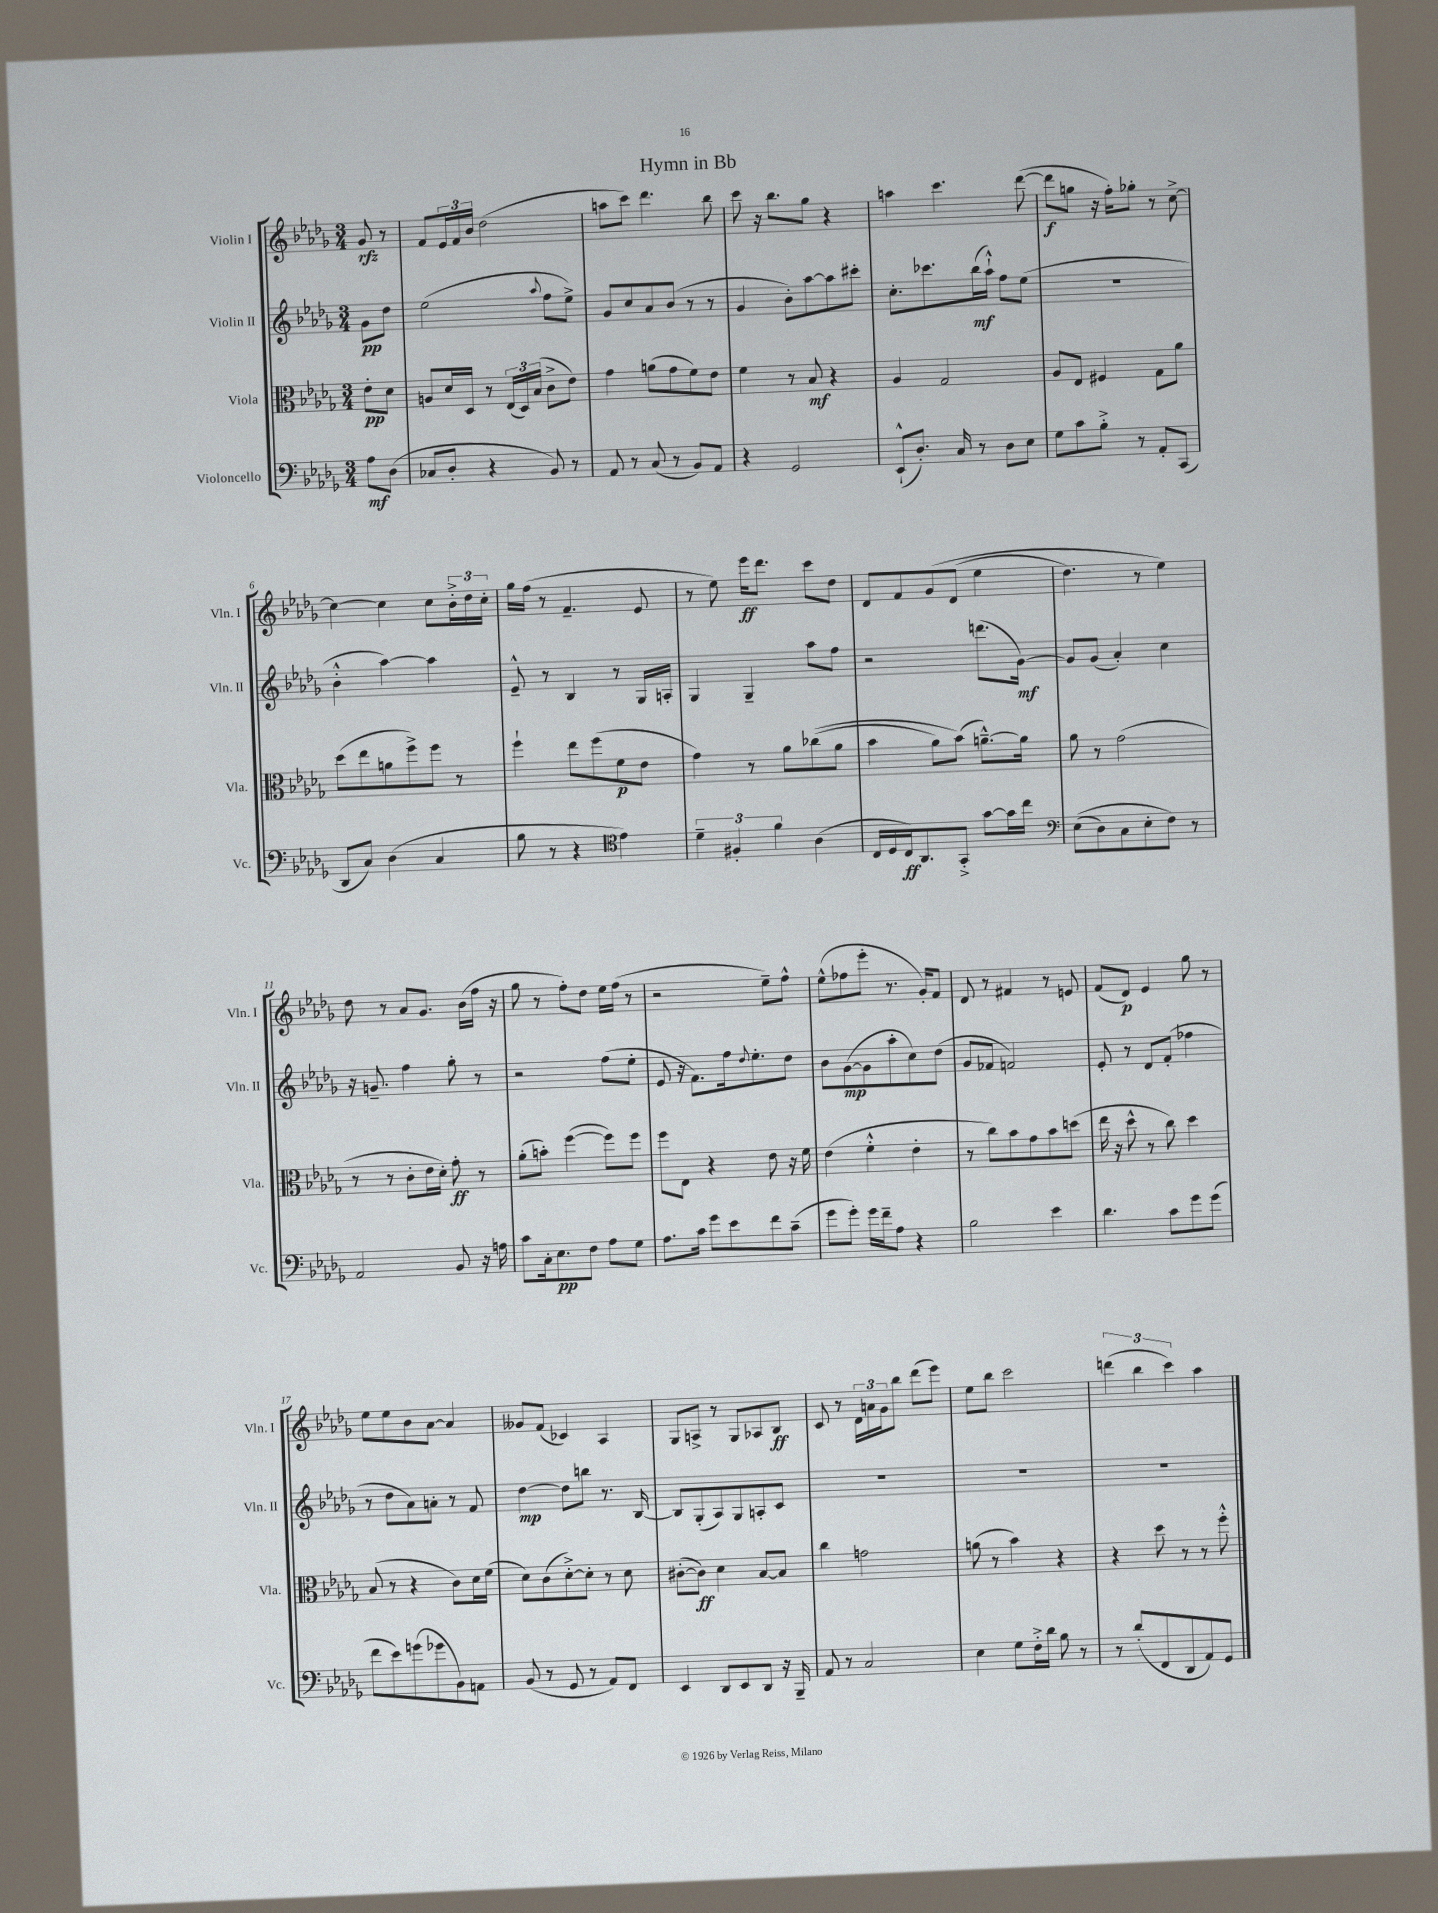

**kern	**kern	**kern	**kern
*staff4	*staff3	*staff2	*staff1
*clefF4	*clefC3	*clefG2	*clefG2
*k[b-e-a-d-g-]	*k[b-e-a-d-g-]	*k[b-e-a-d-g-]	*k[b-e-a-d-g-]
*M3/4	*M3/4	*M3/4	*M3/4
8A-	8e-'	8g-	8g-
(8D-	8d-	8dd-	8r
=	=	=	=
8C-	8A	(2ee-	8f
8D-'	16d-	.	24e-
.	.	.	24f
.	16D-	.	.
.	.	.	24b-
4r	8r	.	(2dd-
.	(24E-	.	.
.	24D-)	.	.
.	(24B-	.	.
.	.	8qqaa-	.
8BB-)	8c^	8ff	.
8r	8e-)	8ee-^)	.
=	=	=	=
8AA-	4g-	8g-	8aa
8r	.	8cc	8ccc)
(8C	(8a	8a-	4.ddd-
8r	8g-	(8b-	.
8BB-)	8f)	8r	.
8AA-	8e-	8r	8bb-
=	=	=	=
4r	4f	4g-	8ccc
.	.	.	16r
.	.	.	8.bb-
2GG-	8r	8b-')	.
.	8B-	[8aa-	8gg-
.	4r	8aa-]	4r
.	.	8ccc#'	.
=	=	=	=
(8EE-`^^	4A-	8.cc'	4aa
8.D-')	.	.	.
.	.	8.ccc-	.
.	2G-	.	4.ccc
16C	.	.	.
8r	.	(16bb-	.
.	.	16aa-`^^)	.
8D-	.	8ff	.
8E-	.	(8ee-	([8ddd-
=	=	=	=
8G-	8A-	2.r	8ddd-]
8c	8E-	.	8gg
8B-'^	4F#	.	16r
.	.	.	16ff')
8r	.	.	8gg-'
8AA-'	8G-	.	8r
(8CC	8a-	.	[8cc^
=	=	=	=
8DD-	(8dd-	4b-'^^	4cc_
8C)	8ee-	.	.
(4D-	8a	[4aa-)	4cc]
.	8ff^)	.	.
4C	8ff	4aa-]	8cc
.	8r	.	24b-'^
.	.	.	24dd-
.	.	.	24cc'
=	=	=	=
8B-	4ff`	8e-~^^	16gg-
.	.	.	(16ff
8r	.	8r	8r
4r	8ee-	4B-	4.f~
.	(8ff	.	.
*clefC4	*	*	*
4e-)	8f	8r	.
.	8e-	16G-	8e-
.	.	16A'	.
=	=	=	=
6d-~	4g-)	4G-	8r
.	.	.	8ee-)
6F#'	.	.	.
.	8r	4G-~	16eee-
.	.	.	8.ddd-
6f	.	.	.
.	8a-	.	.
(4A-	&((8cc-	8aa-	8ccc
.	8a-	8ff	8dd-
=	=	=	=
16C	4b-	2r	8d-
16D-	.	.	.
16C)	.	.	8f
8.AA-	.	.	.
.	8a-)	.	&(8g-
8GG-'^	(8b-&)	.	(8d-
[8g-	[8.a~^^)	(8.ddd	4ee-
16g-]	.	.	.
16cc	16a]	[16g-)	.
=	=	=	=
*clefF4	*	*	*
&((8E-	8a-	8g-]	4.dd-)
8D-)	8r	(8g-	.
8C	(2g-	4a-')	.
8E-'	.	.	8r
8F&)	.	4cc	4ee-&)
8r	.	.	.
=	=	=	=
2AA-	8r	16r	8dd-
.	.	8.g~	.
.	8r	.	8r
.	8c'	4ff	8a-
.	16e-	.	8.g-
.	16d-')	.	.
8BB-	8g-'	8gg-'	.
.	.	.	(16b-
16r	8r	8r	16ff
16A	.	.	16r
=	=	=	=
8c	(8a-'	2r	8gg-
16C'	8b')	.	8r
8.E-	.	.	.
.	([4ff	.	8ff')
8F	.	.	8dd-
8A-	8ff])	(8ff	16ee-
.	.	.	(16ff
8G-	8ff	8ee-'	8r
=	=	=	=
8.A-	8ff	8e-	2r
.	8E-	16r	.
16c	.	8.f)	.
8g-	4r	.	.
8e-	.	16ff	.
.	.	8qqdd-	.
.	.	8.ee-'	.
8f	8e-	.	8ee-~)
(8c~	16r	8dd-	8ff^^
.	16f	.	.
=	=	=	=
8g-	(4e-	8b-	(8ee-^^
8g-')	.	([8g-	8ff-
16g-	4f'^^	8g-]	8eee-'
16f~	.	.	.
8A-	.	8aa-'	8.r
4r	4e-'	8cc)	.
.	.	.	16g-')
.	.	(8dd-	8f
=	=	=	=
2B-	8r	8g-	8d-
.	8cc)	8f-	8r
.	8b-	2f)	4f#
.	8g-	.	.
4e-	8b-	.	8r
.	(8dd	.	8e
=	=	=	=
4.d-	16ee-	8e-'	(8f
.	16r	.	.
.	8dd-^^	8r	8d-)
.	8r	8d-	4e-
8c	8cc)	(8f'	.
8g-	4dd-	4ff-	8gg-
(8g-	.	.	8r
=	=	=	=
8f	(8B-	8r	8ee-
8e-)	8r	8dd-	8ee-
(8g	4r	8a-)	8b-
8g-	.	8a'	[8a-
8BB-)	8c)	8r	4a-]
8AA	16d-	8f	.
.	(16f	.	.
=	=	=	=
(8BB-	8d-)	[4dd-	8g--
8r	(8c	.	(8f
8GG-	[8d-'^)	8dd-]	4c-)
8r	8d-']	8bb	.
8AA-)	8r	8.r	4A-
8FF	8d-	.	.
.	.	[16B-	.
=	=	=	=
4EE-	([8c#'	8B-]	8G-
.	8c#])	(8G-'	8A^
8DD-	4d-	8A-)	8r
8EE-	.	8G-	8G-
8DD-	[8B-	8A'	8A-
16r	8B-]	8c	8B-
16BBB-~	.	.	.
=	=	=	=
8AA-	4cc	2.r	8c
8r	.	.	8r
2C	2g	.	24d-
.	.	.	24a
.	.	.	24g-
.	.	.	8bb-
.	.	.	(8ddd-
.	.	.	8eee-)
=	=	=	=
4E-	(8a	2.r	8ee-
.	8r	.	8bb-
8G-	4b-)	.	2ccc
16F'^	.	.	.
16d-	.	.	.
8B-	4r	.	.
8r	.	.	.
=	=	=	=
8r	4r	2.r	(6ddd
(8d-'	.	.	.
.	.	.	6bb-
8FF	8dd-	.	.
.	.	.	6ccc)
8DD-	8r	.	.
8AA-)	8r	.	4aa-
8GG-	8ff'^^	.	.
==	==	==	==
*-	*-	*-	*-
